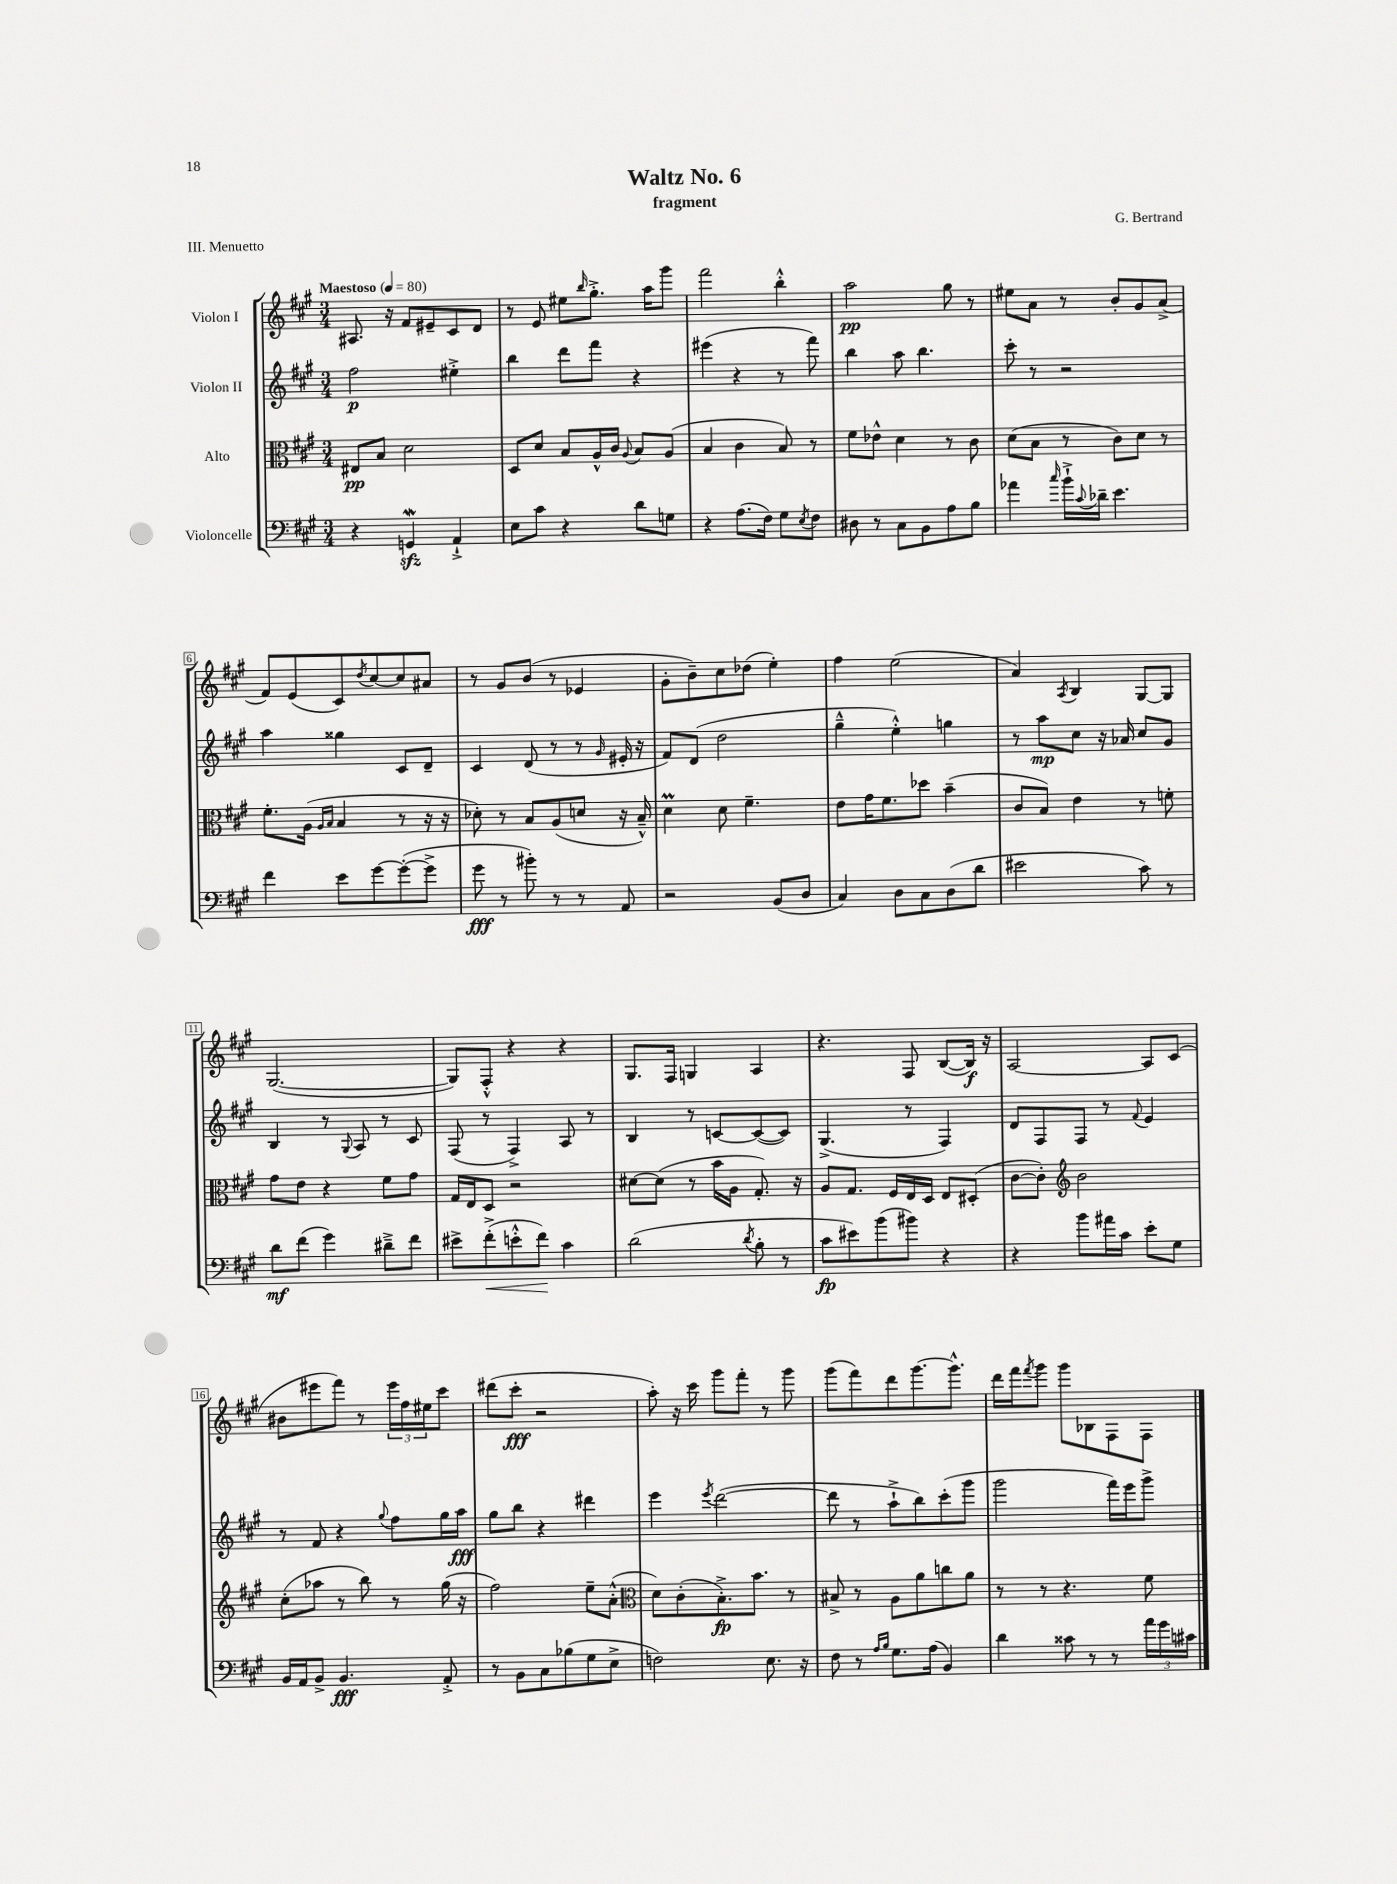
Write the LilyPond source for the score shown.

\header { title = "Waltz No. 6" composer = "G. Bertrand" subtitle = "fragment" piece = "III. Menuetto" }
<<
\new StaffGroup <<
\new Staff = "s0" \with { instrumentName = "Violon I" } {
    \clef treble \key a \major \numericTimeSignature \time 3/4 \tempo "Maestoso" 4 = 80
    ais8. r16 fis'8 eis'8-- cis'8 d'8 |
    r8 e'8 eis''8 \grace { b''16 } gis''8.-.-> a''16 gis'''8 |
    fis'''2 b''4-.-^ |
    a''2\pp gis''8 r8 |
    eis''8 a'8 r8 b'8-. gis'8 a'8->( |
    fis'8) e'8( cis'8) \acciaccatura { d''8 } cis''8~ cis''8 ais'8 |
    r8 gis'8 b'8( r8 ees'4 |
    gis'8-. b'8--) cis''8 des''8( e''4-.) |
    fis''4 e''2( |
    a'4) \acciaccatura { a8 } b4 gis8~ gis8 |
    gis2.~( |
    gis8) fis8-.-^ r4 r4 |
    gis8. fis16 g4 a4 |
    r4. fis8 b8~( b16\f) r16 |
    a2~ a8 cis'8( |
    bis'8 eis'''8 fis'''8) r8 \tuplet 3/2 { eis'''16 fis''16 eis''16 } cis'''8 |
    dis'''8( cis'''8-.\fff r2 |
    a''8-.) r16 cis'''16 gis'''8 fis'''8-. r8 gis'''8 |
    gis'''8( fis'''8) d'''8 gis'''8.~ gis'''8.-^ |
    d'''16 fis'''16 \acciaccatura { fis'''8 } gis'''8 gis'''8 bes8 fis8 fis8 \bar "|." |
}
\new Staff = "s1" \with { instrumentName = "Violon II" } {
    \clef treble \key a \major \numericTimeSignature \time 3/4
    fis''2\p eis''4-.-> |
    b''4 d'''8 fis'''8 r4 |
    eis'''4( r4 r8 fis'''8) |
    b''4 a''8 b''4. |
    cis'''8-. r8 r2 |
    a''4 gisis''4 cis'8 d'8-- |
    cis'4 d'8( r8 r8 \grace { gis'16 } eis'16-. r16 |
    fis'8) d'8( d''2 |
    gis''4---^ e''4-.-^) g''4 |
    r8 a''8\mp cis''8 r16 aes'16 cis''8 gis'8 |
    b4 r8 \appoggiatura { gis8 } a8 r8 cis'8 |
    fis8( r8 fis4->) a8 r8 |
    b4 r8 c'8~ c'8~( c'8) |
    gis4.->( r8 fis4) |
    d'8 fis8 fis8 r8 \appoggiatura { fis'8 } e'4 |
    r8 fis'8 r4 \appoggiatura { gis''8 } fis''8 gis''16 a''16\fff |
    gis''8 b''8 r4 dis'''4 |
    e'''4 \acciaccatura { e'''8 } d'''2~( |
    d'''8 r8 a''8-!-> b''8) cis'''8-.( gis'''8 |
    gis'''2 fis'''16) e'''16 gis'''8-> \bar "|." |
}
\new Staff = "s2" \with { instrumentName = "Alto" } {
    \clef alto \key a \major \numericTimeSignature \time 3/4
    eis8\pp b8 d'2 |
    d8 d'8 b8 a16-^ cis'16 \appoggiatura { a8 } b8 a8( |
    b4 cis'4 b8) r8 |
    fis'8 ees'8-^ d'4 r8 cis'8 |
    d'8( b8 r8 cis'8) d'8 r8 |
    fis'8.-. a16( \grace { a16 b16 } b4 r8 r16 r16 |
    des'8-.) r8 b8 a8( d'8 r16 b16---^) |
    d'4\prall d'8 fis'4.-- |
    e'8 gis'16 fis'8. des''8 b'4--( |
    cis'8 b8) e'4 r8 f'8-. |
    gis'8 e'8 r4 fis'8 gis'8 |
    gis16 e16 d8 r2 |
    dis'8~ dis'8( r8 b'16 a16 gis8.-.) r16 |
    a8 gis8. fis16 e16 d16 e8 dis8-.( |
    cis'8~ cis'8-.) \clef treble b'2 |
    cis''8-.( aes''8 r8 b''8) r8 gis''16( r16 |
    fis''2) e''8-- a'8-.-^( |
    \clef alto d'8) cis'8-.( b8.-.->\fp) b'8. r8 |
    bis8-> r8 a8 a'8 c''8 a'8 |
    r8 r8 r4. fis'8 \bar "|." |
}
\new Staff = "s3" \with { instrumentName = "Violoncelle" } {
    \clef bass \key a \major \numericTimeSignature \time 3/4
    r4 g,4\mordent\sfz a,4-!-> |
    e8 cis'8 r4 d'8 g8 |
    r4 a8.( fis16) gis8 \acciaccatura { e8 } fis8 |
    dis8 r8 cis8 b,8 a8 b8 |
    aes'4 \grace { cis''16 } b'16-!-> \appoggiatura { cis'8 } des'16-- e'4. |
    fis'4 e'8 gis'8~ gis'8~-.( gis'8-> |
    gis'8\fff r8 bis'8-.) r8 r8 a,8 |
    r2 b,8( d8 |
    cis4) d8 cis8 d8( d'8 |
    eis'2 cis'8) r8 |
    d'8\mf fis'8( gis'4) dis'8---> fis'8 |
    eis'8-> fis'8-.->\<( e'8-.-^ fis'8\!) cis'4 |
    d'2( \acciaccatura { d'8 } b8-. r8 |
    cis'8\fp eis'8) b'8( bis'8) r4 |
    r4 b'8 ais'16 cis'16 e'8-. gis8 |
    b,16 a,16 b,8-> b,4.\fff a,8-.-> |
    r8 b,8 cis8 bes8( gis8 e8-> |
    f2) e8. r16 |
    fis8 r8 \grace { a16 b16 } gis8. a16( b,4) |
    d'4 cisis'8 r8 r8 \tuplet 3/2 { a'16 gis'16 cis'16 } \bar "|." |
}
>>
>>
\layout { \context { \Score \override BarNumber.stencil = #(make-stencil-boxer 0.1 0.3 ly:text-interface::print) } }
